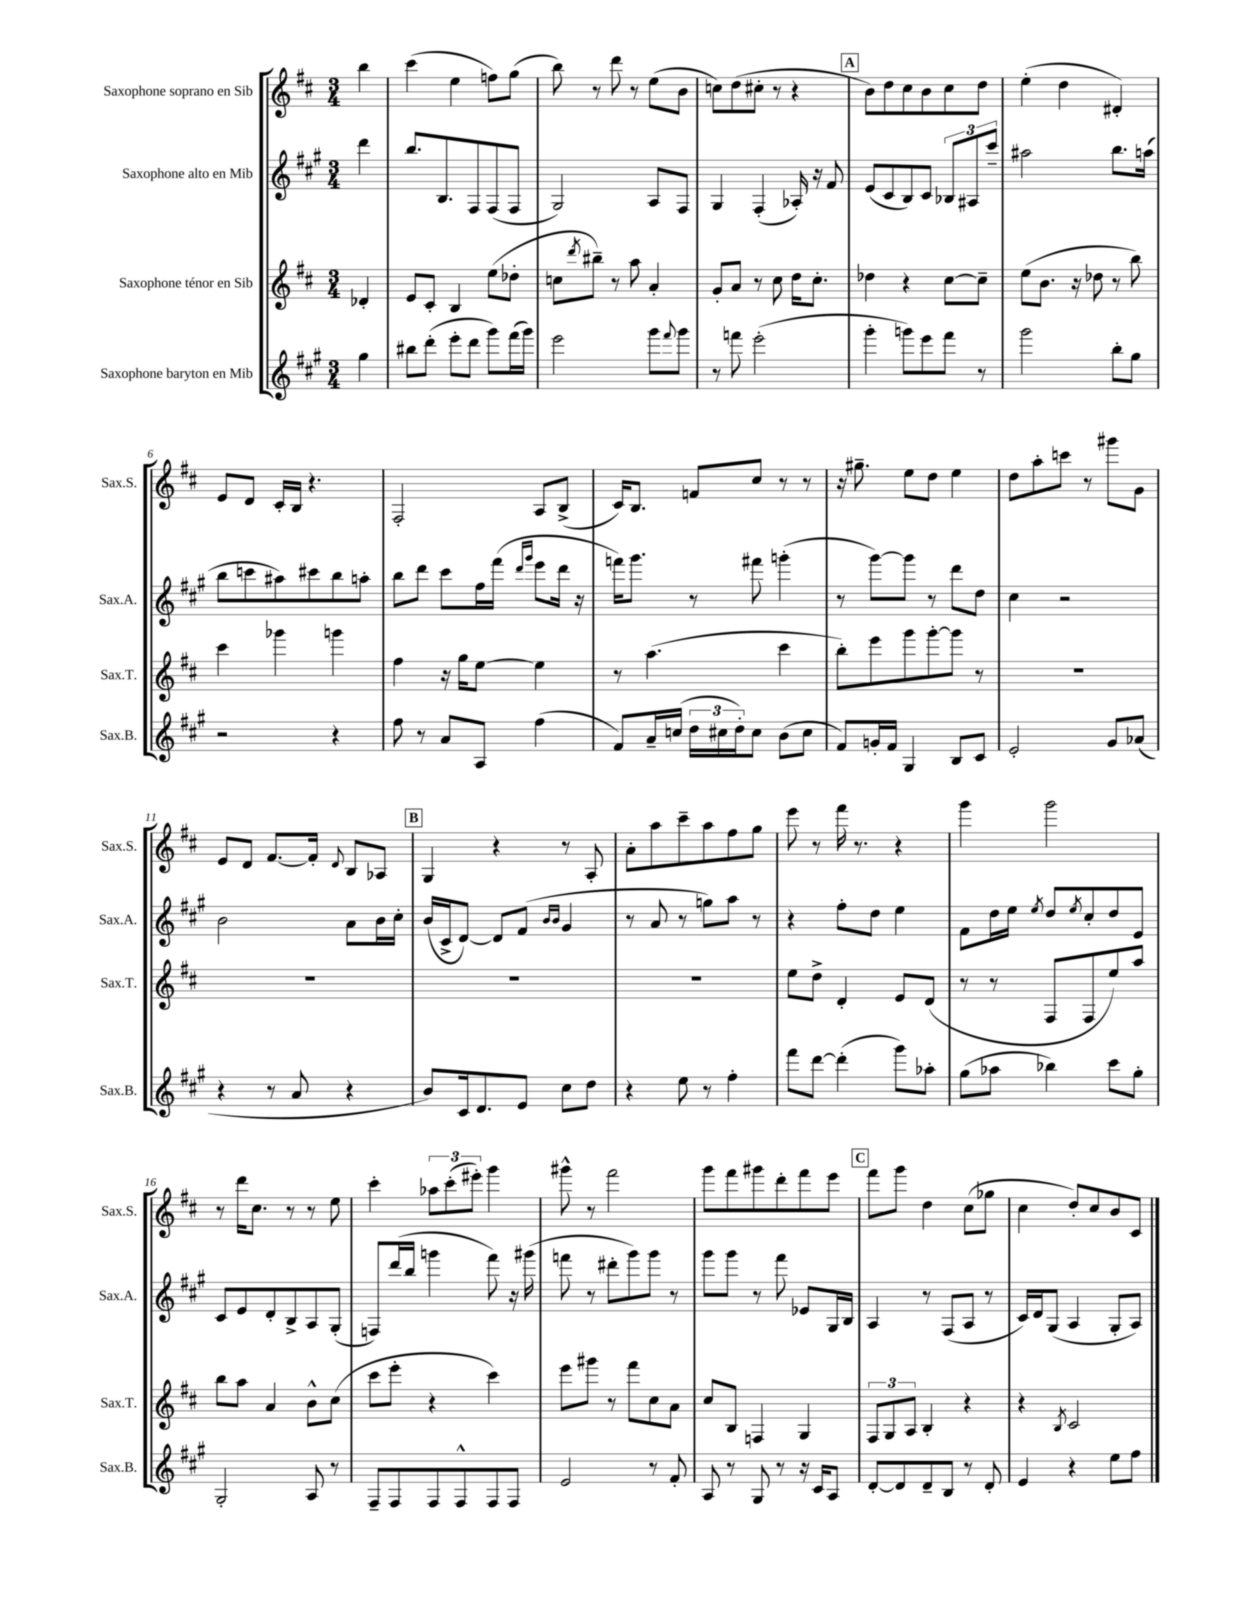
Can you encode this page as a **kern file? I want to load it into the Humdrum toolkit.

**kern	**kern	**kern	**kern
*staff4	*staff3	*staff2	*staff1
*clefG2	*clefG2	*clefG2	*clefG2
*k[f#c#g#]	*k[f#c#]	*k[f#c#g#]	*k[f#c#]
*M3/4	*M3/4	*M3/4	*M3/4
4gg#	4d-'	4ddd	4bb
=	=	=	=
8bb#	8e	8.bb	(4ccc#
(8ddd'	8c#'	.	.
.	.	8.B	.
8eee'	4B	.	4ee
8ddd	.	8F#	.
8ggg#)	(8ee	(8F#	8ff)
(16fff#	8dd-'	8F#	(8gg
16ggg#)	.	.	.
=	=	=	=
2eee	8cc	2G#)	8bb)
.	8qddd	.	.
.	8bb#~)	.	8r
.	8r	.	8ddd
.	8aa	.	8r
8ggg#	4a'	8A	(8ee
8qqfff#	.	.	.
8ggg#	.	8F#	8b
=	=	=	=
8r	8g'	4G#	8cc)
8fff	8a	.	(8dd
(2eee'	8r	(4F#'	8cc#'
.	8cc#	.	8r
.	16dd	16A-')	4r
.	8.cc#'	16r	.
.	.	8f#	.
=	=	=	=
4ggg#'	4dd-	(8e	8b)
.	.	8c#	8dd
8ggg)	4r	8B)	8cc#
8eee	.	8c#	8b
8fff#	[8cc#	12B-	8cc#
.	.	12A#	.
8r	8cc#~]	.	8dd
.	.	12ccc#~	.
=	=	=	=
2ggg#	(8ee	2aa#	(4ee'
.	8.b	.	.
.	.	.	4dd
.	16r	.	.
.	8dd-	.	.
8bb'	8r	8.bb	4d#')
8gg#	8bb)	.	.
.	.	(16aa	.
=	=	=	=
2r	4ccc#	8bb	8e
.	.	8ccc	8d
.	4ggg-	8aa#)	16c#'
.	.	.	16B
.	.	8ccc#	4.r
4r	4ggg	8bb	.
.	.	8aa'	.
=	=	=	=
8ff#	4ff#	8bb	2F#'
8r	.	8ddd	.
8a	16r	8ccc#	.
.	16gg	.	.
8A	[8ee	16ff#	.
.	.	(16fff#	.
.	.	16qqddd	.
.	.	16qqggg#	.
(4ff#	4ee]	8eee	8A
.	.	16ddd	(8B^
.	.	16r	.
=	=	=	=
8f#)	8r	16fff)	16c#)
.	.	8.ggg#	8.B
16a~	(4.aa	.	.
(16cc	.	.	.
24dd	.	8r	8f
24cc#	.	.	.
24dd')	.	.	.
8cc#	.	8fff#	8cc#
(8b	4ccc#	(4ggg'	8r
8cc#	.	.	8r
=	=	=	=
8f#)	8bb')	8r	16r
.	.	.	8.gg#~
16g'	8eee	[8ggg#)	.
16f#	.	.	.
4G#	8ggg	8ggg#]	8ee
.	[8ggg'	8r	8dd
8B	8ggg]	8ddd	4ee
8c#	8r	8dd	.
=	=	=	=
2e'	2.r	4cc#	8dd
.	.	.	8aa'
.	.	2r	8ccc
.	.	.	8r
8g#	.	.	8ggg#
(8a-	.	.	8g
=	=	=	=
4r	2.r	2b	8e
.	.	.	8d
8r	.	.	[8.f#
8a	.	.	.
.	.	.	16f#']
.	.	.	8qqd
4r	.	8a	8B
.	.	16b	8A-
.	.	16cc#'	.
=	=	=	=
8b)	2.r	(16b	4G
.	.	16c#^	.
16c#	.	[8d)	.
8.d	.	.	.
.	.	8d]	4r
8e	.	(8f#	.
.	.	16qqb	.
.	.	16qqb	.
8cc#	.	4g#	8r
8dd	.	.	8A'
=	=	=	=
4r	2.r	8r	8a'
.	.	8a	8aa
8ee	.	8r	8ccc#~
8r	.	8gg)	8aa
4ff#'	.	8aa	8ff#
.	.	8r	8gg
=	=	=	=
8fff#	8ee	4r	8eee
[8ddd	8dd^	.	8r
(4ddd']	4d'	8ff#'	16fff#
.	.	.	8.r
.	.	8dd	.
8ggg#)	8e	4ee	4r
8aa-'	(8d	.	.
=	=	=	=
(8gg#	8r	8f#	4ggg
8aa-	8r	16dd	.
.	.	16ee	.
.	.	8qee	.
4bb-)	8F#	8dd	2ggg
.	.	8qee	.
.	8F#	8cc#'	.
8ccc#	8ee)	8dd	.
8gg#'	8aa	8e	.
=	=	=	=
2G#'	8bb	8c#	8r
.	8aa	8e	16ddd
.	.	.	8.cc#
.	4a	8d'	.
.	.	8B^	8r
8A	8b^^	8A	8r
8r	(8cc#	(8G#'	8ee
=	=	=	=
8F#~	8ccc#	8F)	4ccc#'
8F#	8eee'	(16ddd	.
.	.	16bb	.
8F#	4r	4ggg	12aa-
.	.	.	(12ccc#'
8F#^^	.	.	.
.	.	.	12eee#')
8F#	4ccc#)	8fff#)	4ggg
8F#	.	16r	.
.	.	(16ggg#	.
=	=	=	=
2e	8eee	8fff	8ggg#^^
.	8ggg#	8r	8r
.	8r	8ddd#'	2fff#
.	8fff#	8ggg#)	.
8r	8cc#	8ggg#	.
8f#'	8a	8r	.
=	=	=	=
8A	8cc#	8ggg#	8ggg
8r	8B	8ggg#	8fff#
8G#	4F	8r	8ggg#
8r	.	8fff#	8ddd'
16r	4G	8e-	8fff#
16c#	.	.	.
8A	.	16G#	8eee
.	.	16B	.
=	=	=	=
[8d'	12F#	4A	8fff#
.	12G	.	.
8d]	.	.	8ggg
.	12A	.	.
8d~	4B'	8r	4dd
8B	.	(8F#	.
8r	4r	8A	(8cc#
8d'	.	8r	8gg-
=	=	=	=
4e	4r	16c#)	4cc#
.	.	16d	.
.	.	(8G#	.
.	8qB	.	.
4r	2c#	4A	8dd')
.	.	.	8cc#
8ee	.	8G#'	8b
8ff#	.	8A)	8c#
==	==	==	==
*-	*-	*-	*-
